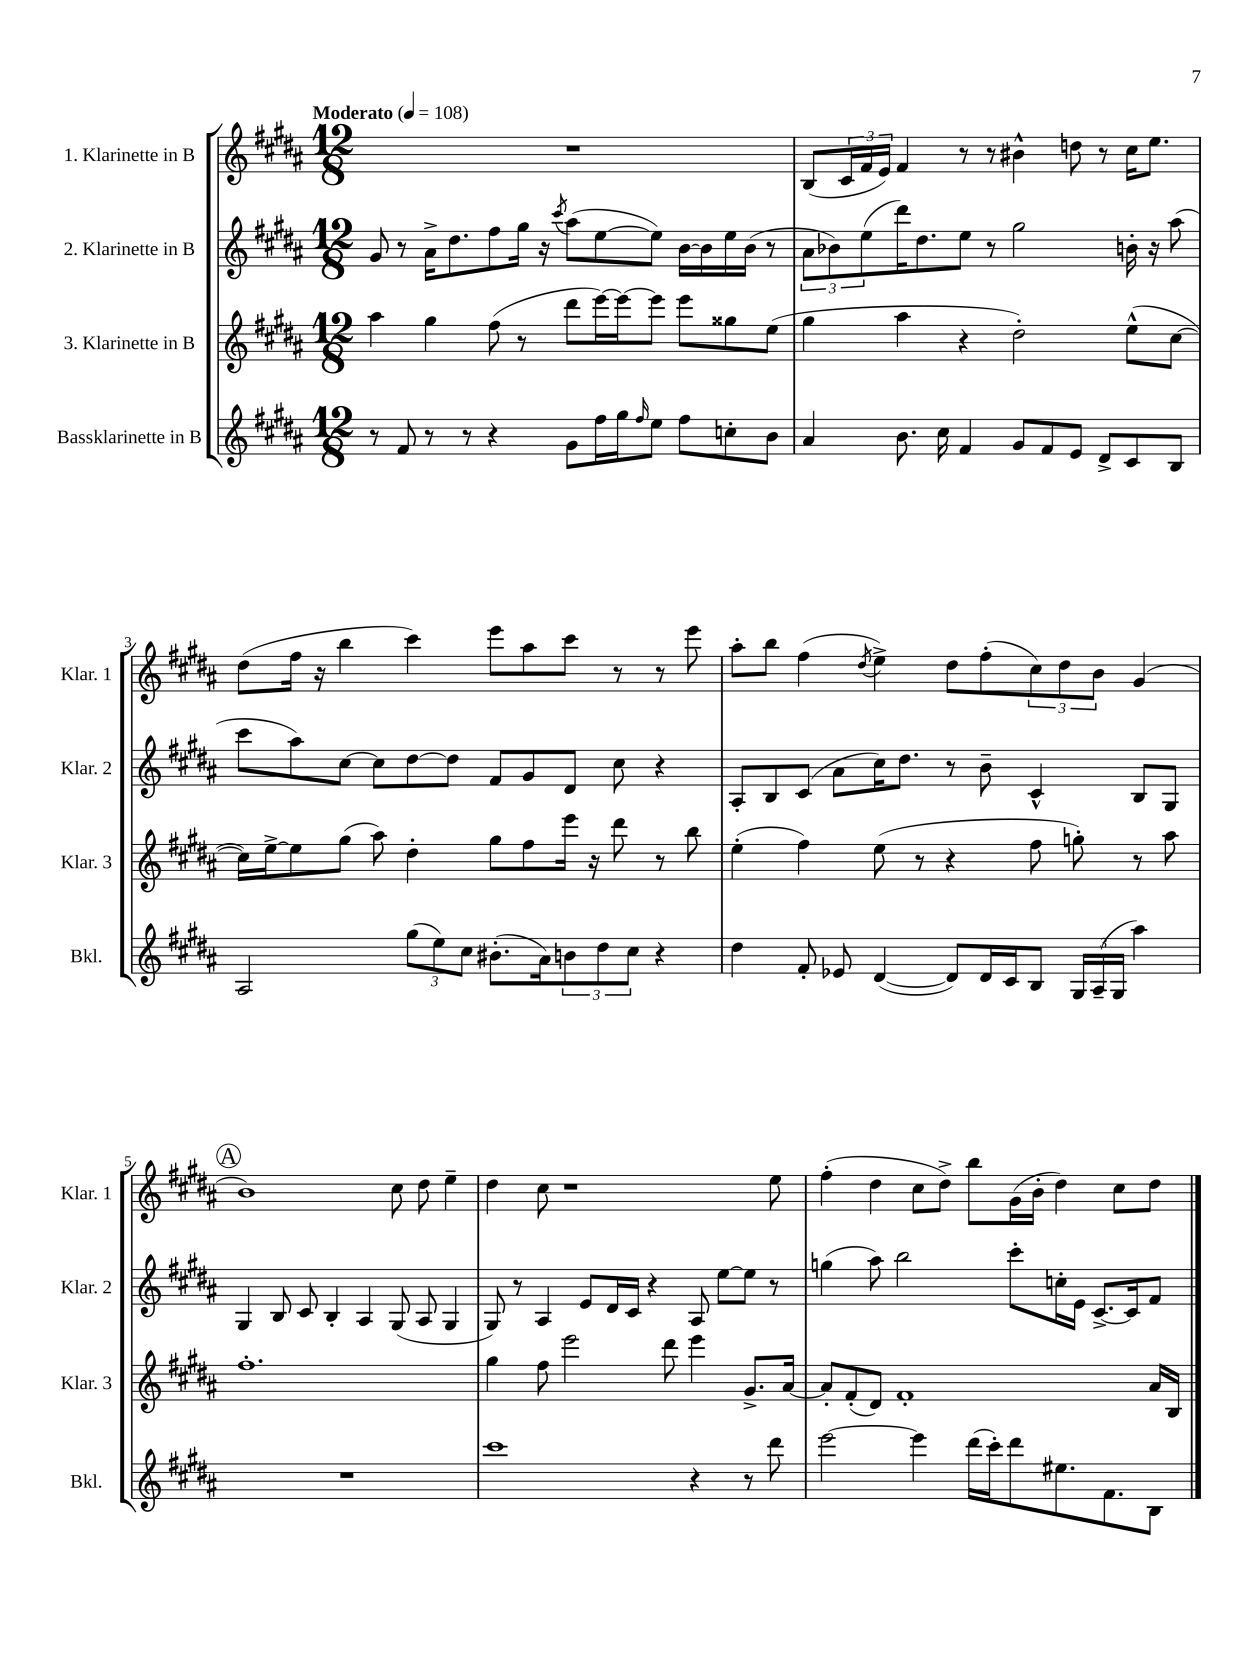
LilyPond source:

<<
\new StaffGroup <<
\new Staff = "s0" \with { instrumentName = "1. Klarinette in B" shortInstrumentName = "Klar. 1" } {
    \clef treble \key b \major \numericTimeSignature \time 12/8 \tempo "Moderato" 4 = 108
    R1. |
    b8( \tuplet 3/2 { cis'16 fis'16 e'16) } fis'4 r8 r8 bis'4-^ d''8 r8 cis''16 e''8. |
    dis''8( fis''16 r16 b''4 cis'''4) e'''8 ais''8 cis'''8 r8 r8 e'''8 |
    ais''8-. b''8 fis''4( \acciaccatura { dis''8 } e''4->) dis''8 fis''8-.( \tuplet 3/2 { cis''8) dis''8 b'8 } gis'4( |
    \mark \markup { \circle "A" } b'1) cis''8 dis''8 e''4-- |
    dis''4 cis''8 r1 e''8 |
    fis''4-.( dis''4 cis''8 dis''8->) b''8 gis'16( b'16-. dis''4) cis''8 dis''8 \bar "|." |
}
\new Staff = "s1" \with { instrumentName = "2. Klarinette in B" shortInstrumentName = "Klar. 2" } {
    \clef treble \key b \major \numericTimeSignature \time 12/8
    gis'8 r8 ais'16-> dis''8. fis''8 gis''16 r16 \acciaccatura { cis'''8 } ais''8( e''8~ e''8) b'16~ b'16 e''16 b'16( r8 |
    \tuplet 3/2 { ais'8 bes'8) e''8( } dis'''16) dis''8. e''8 r8 gis''2 b'16-. r16 ais''8( |
    cis'''8 ais''8) cis''8~ cis''8 dis''8~ dis''8 fis'8 gis'8 dis'8 cis''8 r4 |
    ais8-. b8 cis'8( ais'8 cis''16) dis''8. r8 b'8-- cis'4-^ b8 gis8 |
    \mark \markup { \circle "A" } gis4 b8 cis'8 b4-. ais4 gis8( ais8 gis4 |
    gis8) r8 ais4 e'8 dis'16 cis'16 r4 ais8 e''8~ e''8 r8 |
    g''4( ais''8) b''2 cis'''8-. c''16-. e'16 cis'8.~-> cis'16 fis'8 \bar "|." |
}
\new Staff = "s2" \with { instrumentName = "3. Klarinette in B" shortInstrumentName = "Klar. 3" } {
    \clef treble \key b \major \numericTimeSignature \time 12/8
    ais''4 gis''4 fis''8( r8 dis'''8 e'''16~) e'''16~ e'''8 e'''8 gisis''8 e''8( |
    gis''4 ais''4 r4 dis''2-.) e''8-^( cis''8~ |
    cis''16) e''16~-> e''8 gis''8( ais''8) dis''4-. gis''8 fis''8 e'''16 r16 dis'''8 r8 b''8 |
    e''4-.( fis''4) e''8( r8 r4 fis''8 g''8-.) r8 ais''8 |
    \mark \markup { \circle "A" } fis''1.-. |
    gis''4 fis''8 e'''2 dis'''8 e'''4 gis'8.-> ais'16~ |
    ais'8-. fis'8-.( dis'8) fis'1-. ais'16 b16 \bar "|." |
}
\new Staff = "s3" \with { instrumentName = "Bassklarinette in B" shortInstrumentName = "Bkl." } {
    \clef treble \key b \major \numericTimeSignature \time 12/8
    r8 fis'8 r8 r8 r4 gis'8 fis''16 gis''16 \grace { fis''16 } e''8 fis''8 c''8-. b'8 |
    ais'4 b'8. cis''16 fis'4 gis'8 fis'8 e'8 dis'8-> cis'8 b8 |
    ais2 \tuplet 3/2 { gis''8( e''8) cis''8 } bis'8.-.( ais'16) \tuplet 3/2 { b'8 dis''8 cis''8 } r4 |
    dis''4 fis'8-. ees'8 dis'4~( dis'8) dis'16 cis'16 b8 \tuplet 3/2 { gis16 ais16--( gis16 } ais''4) |
    \mark \markup { \circle "A" } R1. |
    cis'''1 r4 r8 dis'''8 |
    e'''2~ e'''4 dis'''16( cis'''16-.) dis'''8 eis''8. fis'8. b8 \bar "|." |
}
>>
>>
